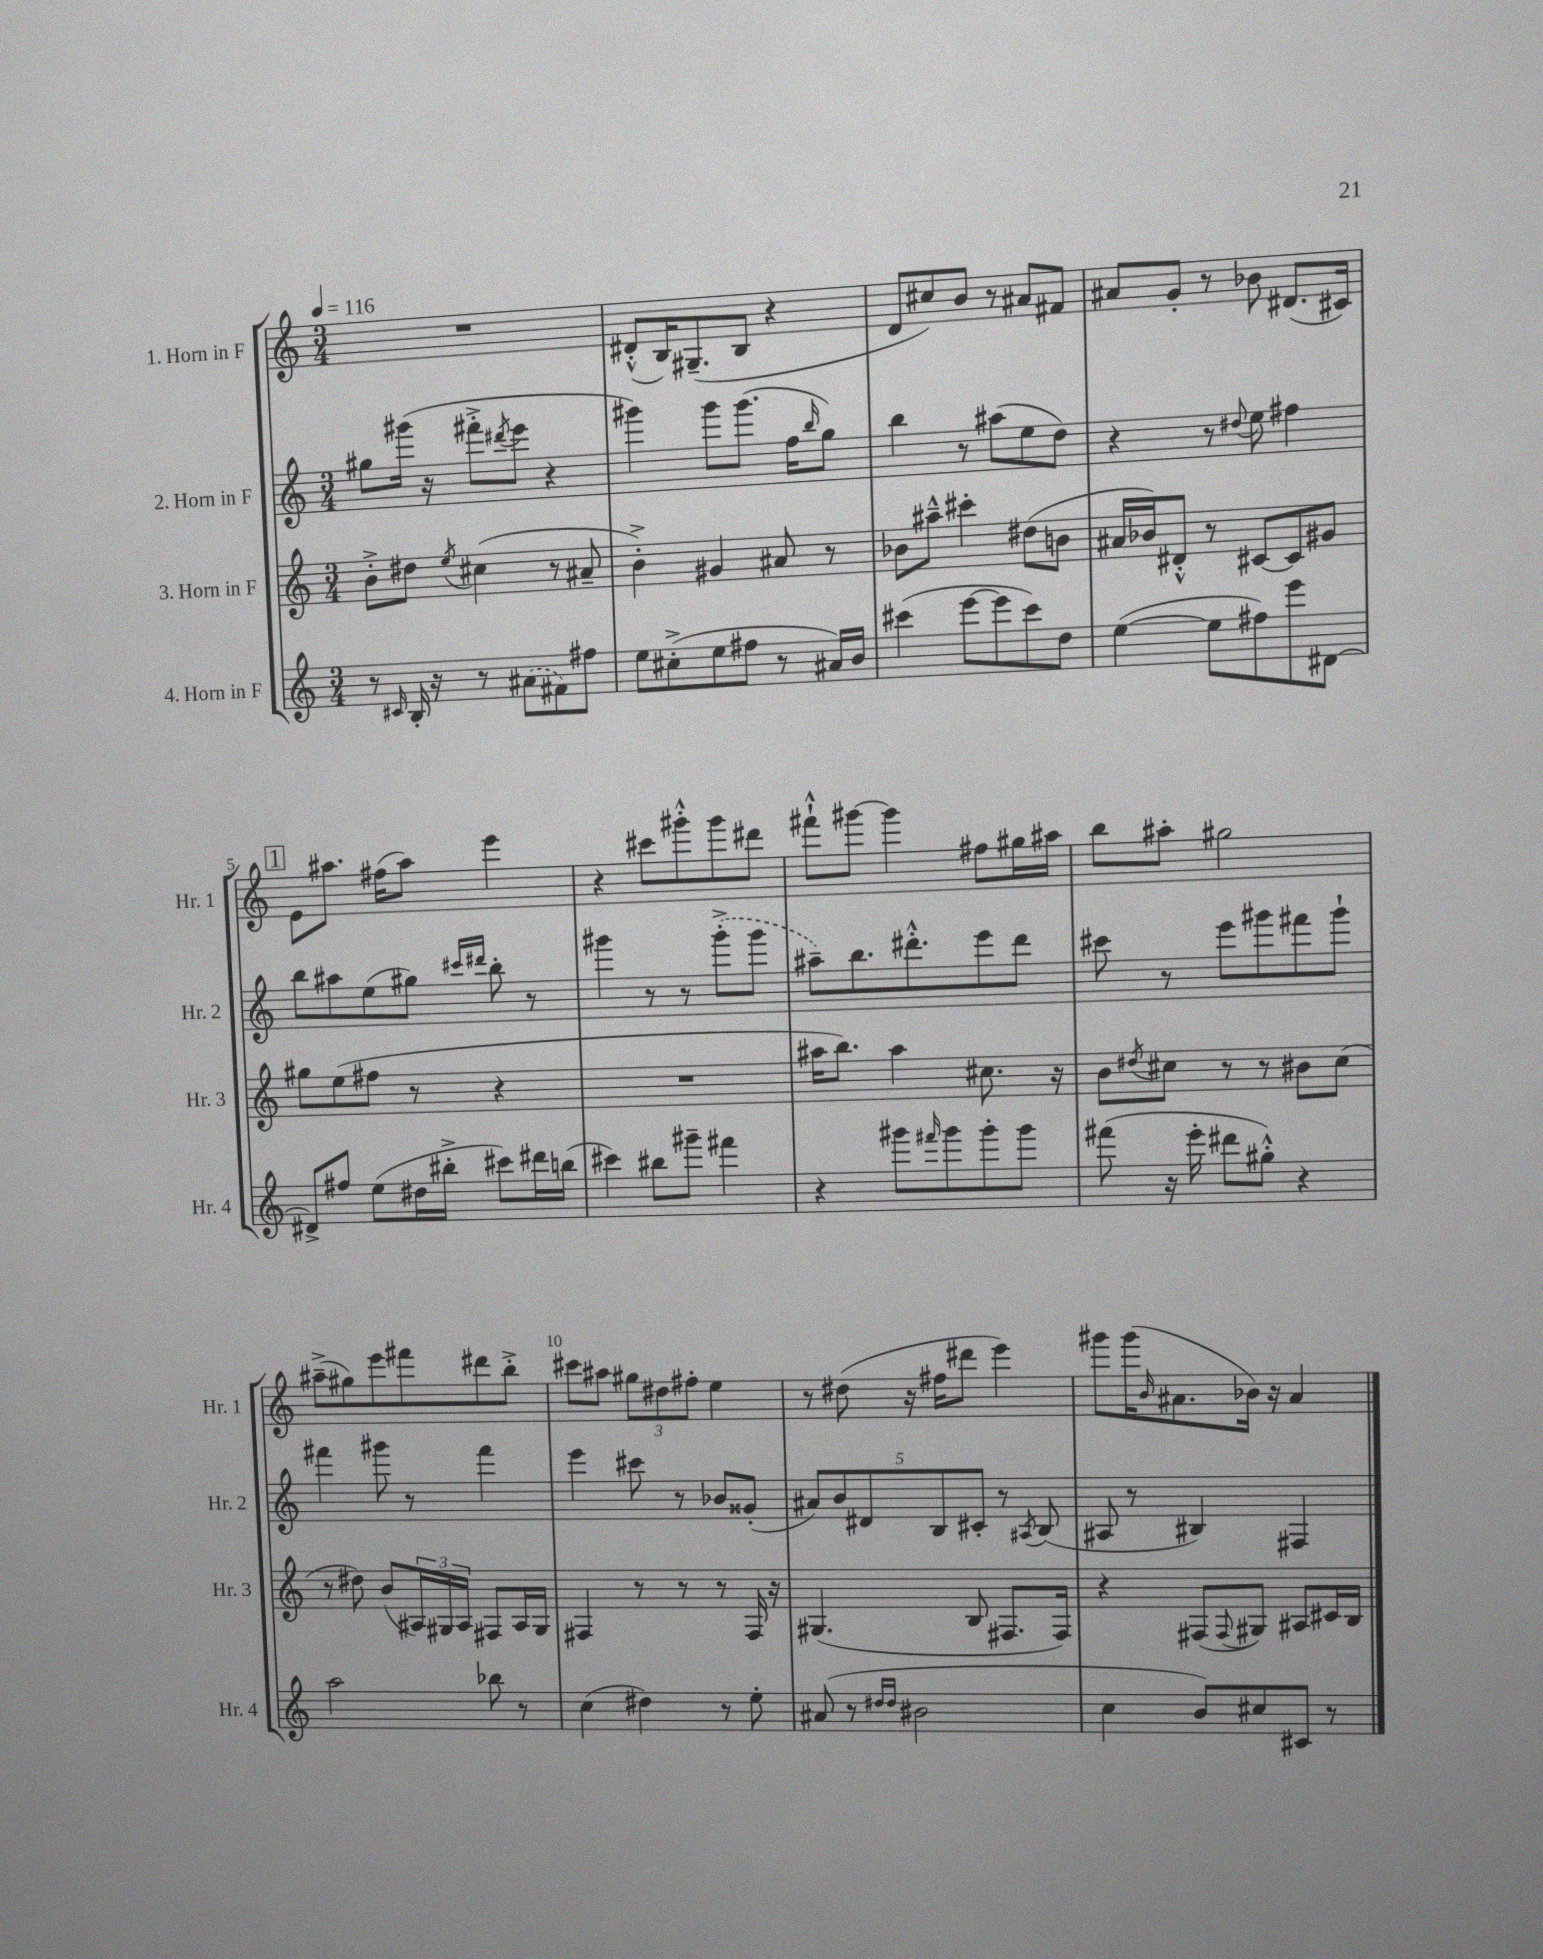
<<
\new StaffGroup <<
\new Staff = "s0" \with { instrumentName = "1. Horn in F" shortInstrumentName = "Hr. 1" } {
    \clef treble \key c \major \numericTimeSignature \time 3/4 \tempo 4 = 116
    R2. |
    dis'8-.-^( b16) gis8.--( b8 r4 |
    d'8 cis''8) b'8 r8 ais'8 fis'8 |
    ais'8 g'8-. r8 bes'8 dis'8.( cis'16) |
    \mark \markup { \box "1" } e'8 ais''8. fis''16( ais''8) e'''4 |
    r4 cis'''8 gis'''8-.-^ gis'''8 dis'''8 |
    fis'''8-!-^ gis'''8~ gis'''4 fis''8 gis''16 ais''16 |
    b''8 ais''8-. gis''2 |
    ais''8--->( gis''8) e'''8 fis'''8 dis'''8 b''8-.-> |
    cis'''8 ais''8 \tuplet 3/2 { gis''8 dis''8 fis''8-. } e''4 |
    r8 dis''8( r16 fis''16 dis'''8 e'''4) |
    gis'''8 gis'''16( \grace { b'16 } ais'8. bes'16) r16 ais'4 \bar "|." |
}
\new Staff = "s1" \with { instrumentName = "2. Horn in F" shortInstrumentName = "Hr. 2" } {
    \clef treble \key c \major \numericTimeSignature \time 3/4
    gis''8 gis'''16( r16 fis'''8-.-> \acciaccatura { dis'''8 } e'''8 r4 |
    gis'''4) gis'''8 gis'''8.( f''16 \grace { b''16 } g''8) |
    b''4 r8 ais''8( e''8 d''8) |
    r4 r8 \appoggiatura { dis''8 } e''8 fis''4 |
    \mark \markup { \box "1" } b''8 ais''8 e''8( gis''8) \grace { cis'''16 dis'''16 } b''8-. r8 |
    gis'''4 r8 r8 \once \slurDashed gis'''8-.->( gis'''8 |
    ais''8--) b''8. dis'''8.-.-^ e'''8 dis'''8 |
    cis'''8 r8 e'''8 gis'''8 fis'''8 gis'''8-! |
    fis'''4 gis'''8 r8 fis'''4 |
    e'''4 cis'''8 r8 bes'8 gisis'8-.( |
    \tuplet 5/4 { ais'8) b'8 dis'8 b8 cis'8-. } r8 \acciaccatura { ais8 } b8( |
    ais8 r8 bis4) fis4 \bar "|." |
}
\new Staff = "s2" \with { instrumentName = "3. Horn in F" shortInstrumentName = "Hr. 3" } {
    \clef treble \key c \major \numericTimeSignature \time 3/4
    b'8-.-> dis''8 \acciaccatura { e''8 } cis''4( r8 ais'8-- |
    b'4-.->) gis'4 ais'8 r8 |
    bes'8 ais''8---^ cis'''4-. dis''8( b'8 |
    ais'16 bes'16) dis'8-.-^ r8 cis'8~ cis'8 gis'8 |
    \mark \markup { \box "1" } gis''8 e''8( fis''8 r8 r4 |
    R2. |
    ais''16 b''8.) ais''4 cis''8. r16 |
    b'8 \acciaccatura { dis''8 } cis''8 r8 r8 bis'8 cis''8( |
    r8 dis''8) b'8( \tuplet 3/2 { ais16) gis16 ais16 } fis8 ais16 gis16 |
    fis4 r8 r8 r8 fis16 r16 |
    gis4.( b8 fis8. fis16) |
    r4 fis8( \appoggiatura { fis8 } gis8) ais8 cis'16 b16 \bar "|." |
}
\new Staff = "s3" \with { instrumentName = "4. Horn in F" shortInstrumentName = "Hr. 4" } {
    \clef treble \key c \major \numericTimeSignature \time 3/4
    r8 \grace { cis'16 } b16-. r16 r8 \once \slurDashed ais'8( fis'8) fis''8 |
    e''8 cis''8-.->( e''8 fis''8 r8 ais'16) b'16 |
    cis'''4( e'''8~ e'''8 cis'''8) d''8 |
    e''4~( e''8 fis''8) e'''8 dis'8~ |
    \mark \markup { \box "1" } dis'8-> fis''8 e''8( dis''16 bis''16-.-> cis'''8) dis'''16 b''16( |
    cis'''4) bis''8 gis'''8-- fis'''4 |
    r4 gis'''8 \grace { fis'''16 } gis'''8 gis'''8-. gis'''8 |
    fis'''8( r16 e'''16-. dis'''8 gis''8-.-^) r4 |
    a''2 bes''8 r8 |
    c''4( dis''4) r8 e''8-. |
    ais'8( r8 \grace { dis''16 dis''16 } bis'2 |
    c''4 b'8) cis''8 cis'8 r8 \bar "|." |
}
>>
>>
\layout { \context { \Score \override BarNumber.break-visibility = ##(#f #t #t) barNumberVisibility = #(every-nth-bar-number-visible 5) } }
